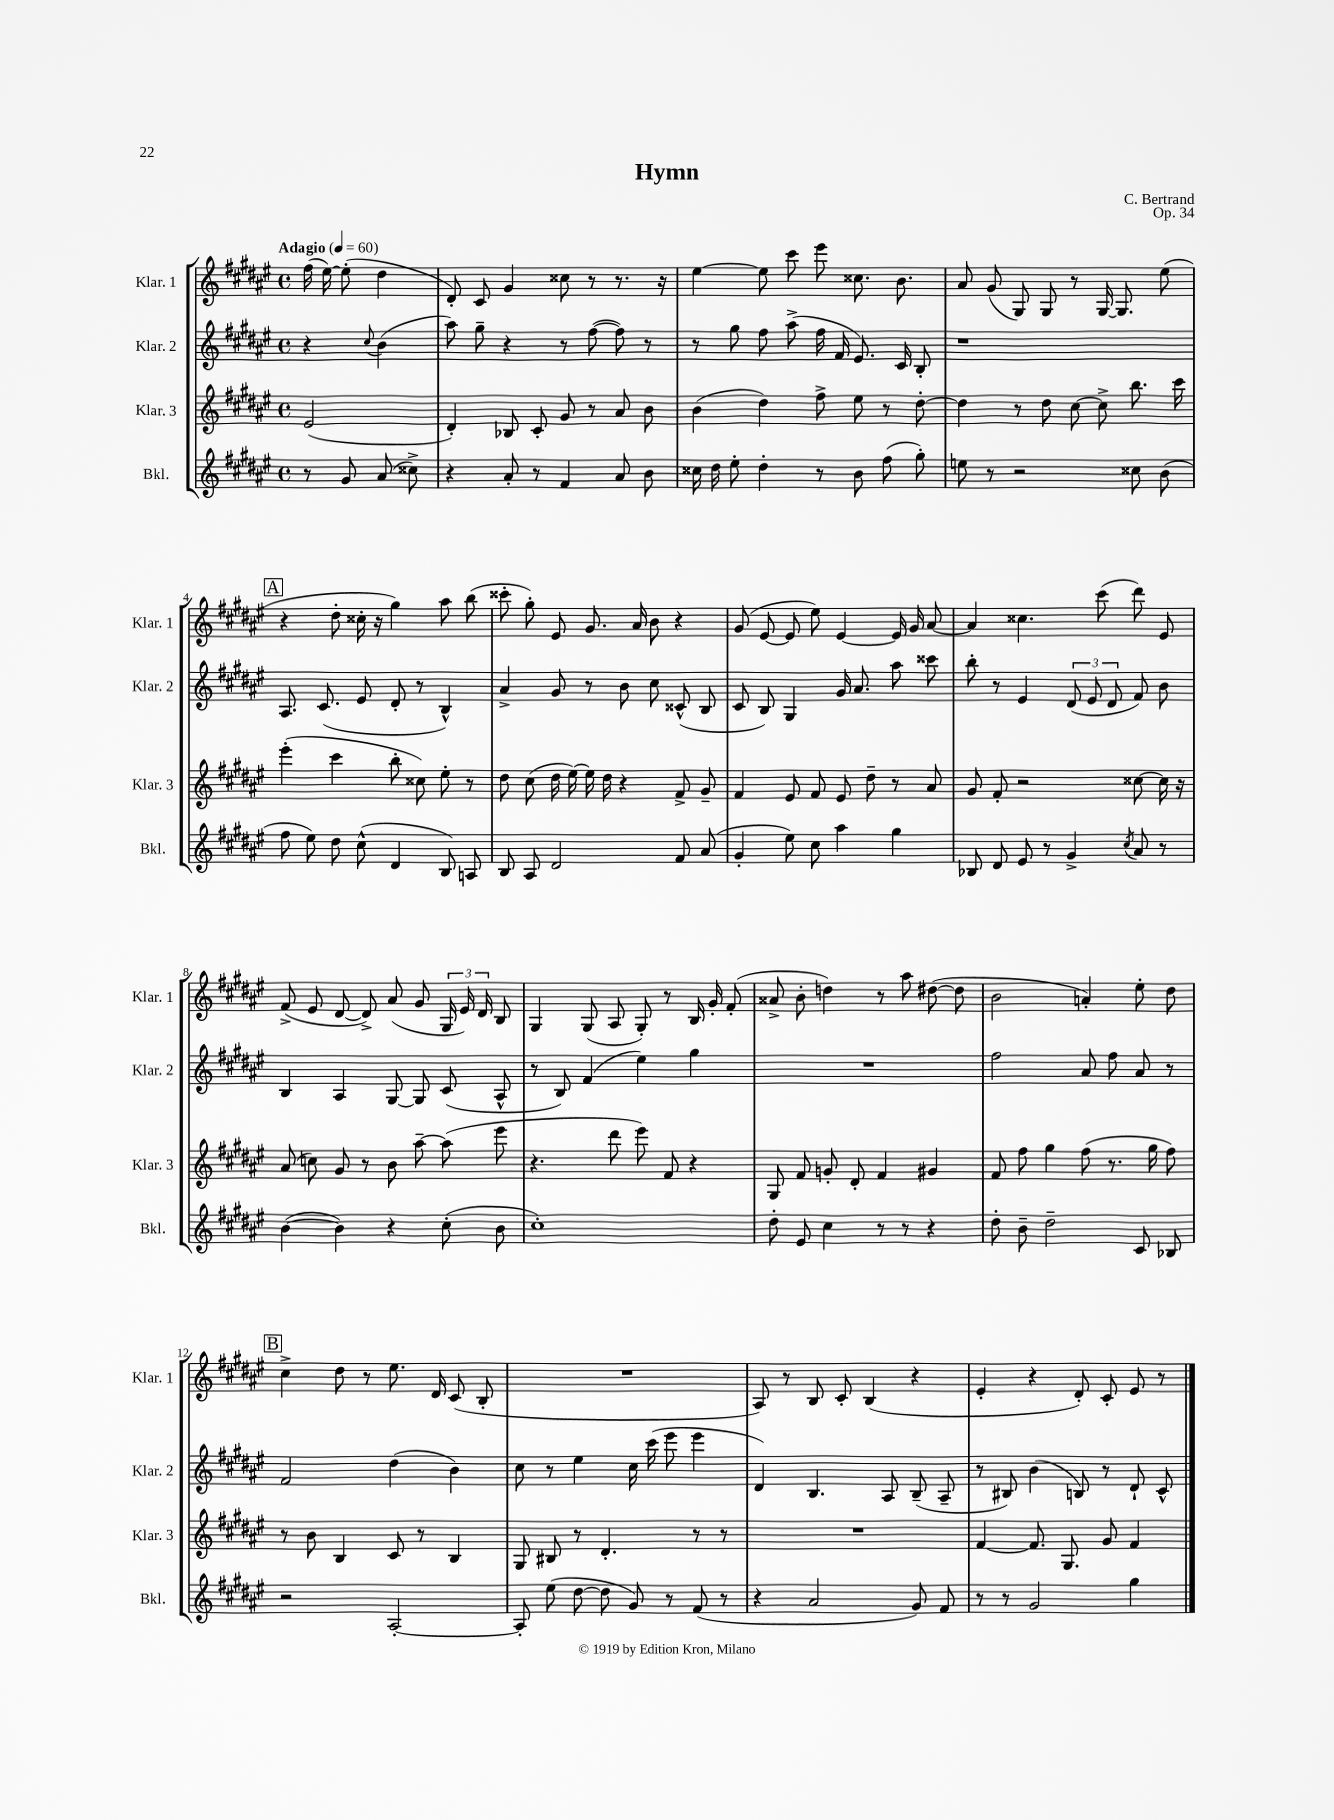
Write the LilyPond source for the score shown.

\header { title = "Hymn" composer = "C. Bertrand" opus = "Op. 34" }
<<
\new StaffGroup <<
\new Staff = "s0" \with { instrumentName = "Klar. 1" shortInstrumentName = "Klar. 1" } {
    \clef treble \key fis \major \defaultTimeSignature \time 4/4 \partial 2 \tempo "Adagio" 4 = 60
    \autoBeamOff fis''16( eis''16~) eis''8-.( dis''4 |
    dis'8-.) cis'8 gis'4 cisis''8 r8 r8. r16 |
    eis''4~ eis''8 cis'''8 eis'''8 cisis''8. b'8. |
    ais'8 gis'8( gis8) gis8 r8 gis16~ gis8. eis''8( |
    \mark \markup { \box "A" } r4 dis''8-. cisis''16-. r16 gis''4) ais''8 b''8( |
    cisis'''8-. gis''8-.) eis'8 gis'8. ais'16 b'8 r4 |
    gis'8( eis'8~ eis'8 eis''8) eis'4~ eis'16 gis'16 ais'8~ |
    ais'4 cisis''4. cis'''8( dis'''8) eis'8 |
    fis'8->( eis'8 dis'8~ dis'8->) ais'8( gis'8 \tuplet 3/2 { gis16 eis'16) dis'16 } b8 |
    gis4 gis8( ais8 gis8-.) r8 b16 gis'16-. fis'8-.( |
    aisis'8-> b'8-. d''4) r8 ais''8 dis''8~( dis''8 |
    b'2 a'4-.) eis''8-. dis''8 |
    \mark \markup { \box "B" } cis''4-> dis''8 r8 eis''8. dis'16 cis'8( b8-. |
    R1 |
    ais8) r8 b8 cis'8-. b4( r4 |
    eis'4-. r4 dis'8-.) cis'8-. eis'8 r8 \bar "|." |
}
\new Staff = "s1" \with { instrumentName = "Klar. 2" shortInstrumentName = "Klar. 2" } {
    \clef treble \key fis \major \defaultTimeSignature \time 4/4 \partial 2
    \autoBeamOff r4 \appoggiatura { cis''8 } b'4( |
    ais''8) gis''8-- r4 r8 fis''8~( fis''8) r8 |
    r8 gis''8 fis''8 ais''8->( fis''16 fis'16 eis'8.) cis'16 b8-. |
    r1 |
    \mark \markup { \box "A" } ais8. cis'8.( eis'8 dis'8-. r8 b4-^) |
    ais'4-> gis'8 r8 b'8 cis''8 cisis'8-^( b8 |
    cis'8 b8) gis4 gis'16 ais'8. ais''8 cisis'''8 |
    b''8-. r8 eis'4 \tuplet 3/2 { dis'8( eis'8 dis'8 } fis'8) b'8 |
    b4 ais4 gis8~ gis8 cis'8( ais8-^ |
    r8 b8) fis'4( eis''4) gis''4 |
    R1 |
    fis''2 ais'8 fis''8 ais'8 r8 |
    \mark \markup { \box "B" } fis'2 dis''4( b'4) |
    cis''8 r8 eis''4 cis''16 cis'''16( eis'''8 eis'''4 |
    dis'4) b4. ais8 b8--( ais8-- |
    r8 bis8) b'4( b8) r8 dis'8-! cis'8-^ \bar "|." |
}
\new Staff = "s2" \with { instrumentName = "Klar. 3" shortInstrumentName = "Klar. 3" } {
    \clef treble \key fis \major \defaultTimeSignature \time 4/4 \partial 2
    \autoBeamOff eis'2( |
    dis'4-.) bes8 cis'8-. gis'8 r8 ais'8 b'8 |
    b'4( dis''4) fis''8-> eis''8 r8 dis''8~-. |
    dis''4 r8 dis''8 cis''8~ cis''8-> b''8. cis'''16 |
    \mark \markup { \box "A" } eis'''4-.( cis'''4 b''8-. cisis''8) eis''8-. r8 |
    dis''8 cis''8( dis''16 eis''16~) eis''16 dis''16 r4 fis'8-> gis'8-- |
    fis'4 eis'8 fis'8 eis'8 dis''8-- r8 ais'8 |
    gis'8 fis'8-. r2 cisis''8~ cisis''16 r16 |
    ais'8( c''8) gis'8 r8 b'8 ais''8~-- ais''8( eis'''8 |
    r4. dis'''8 eis'''8) fis'8 r4 |
    gis8 fis'8 g'8-. dis'8-. fis'4 gis'4 |
    fis'8 fis''8 gis''4 fis''8( r8. gis''16 fis''8) |
    \mark \markup { \box "B" } r8 b'8 b4 cis'8 r8 b4 |
    gis8 bis8 r8 dis'4.-. r8 r8 |
    R1 |
    fis'4~ fis'8. gis8. gis'8 fis'4 \bar "|." |
}
\new Staff = "s3" \with { instrumentName = "Bkl." shortInstrumentName = "Bkl." } {
    \clef treble \key fis \major \defaultTimeSignature \time 4/4 \partial 2
    \autoBeamOff r8 gis'8 ais'8( cisis''8->) |
    r4 ais'8-. r8 fis'4 ais'8 b'8 |
    cisis''16 dis''16 eis''8-. dis''4-. r8 b'8 fis''8( gis''8-.) |
    e''8 r8 r2 cisis''8 b'8( |
    \mark \markup { \box "A" } fis''8 eis''8) dis''8 cis''8-^( dis'4 b8) a8 |
    b8 ais8 dis'2 fis'8 ais'8( |
    gis'4-. eis''8) cis''8 ais''4 gis''4 |
    bes8 dis'8 eis'8 r8 gis'4-> \acciaccatura { cis''8 } ais'8 r8 |
    b'4~( b'4) r4 cis''8-.( b'8 |
    cis''1-.) |
    dis''8-. eis'8 cis''4 r8 r8 r4 |
    dis''8-. b'8-- dis''2-- cis'8 bes8 |
    \mark \markup { \box "B" } r2 ais2~-. |
    ais8-. eis''8( dis''8~ dis''8 gis'8) r8 fis'8( r8 |
    r4 ais'2 gis'8) fis'8 |
    r8 r8 gis'2 gis''4 \bar "|." |
}
>>
>>
